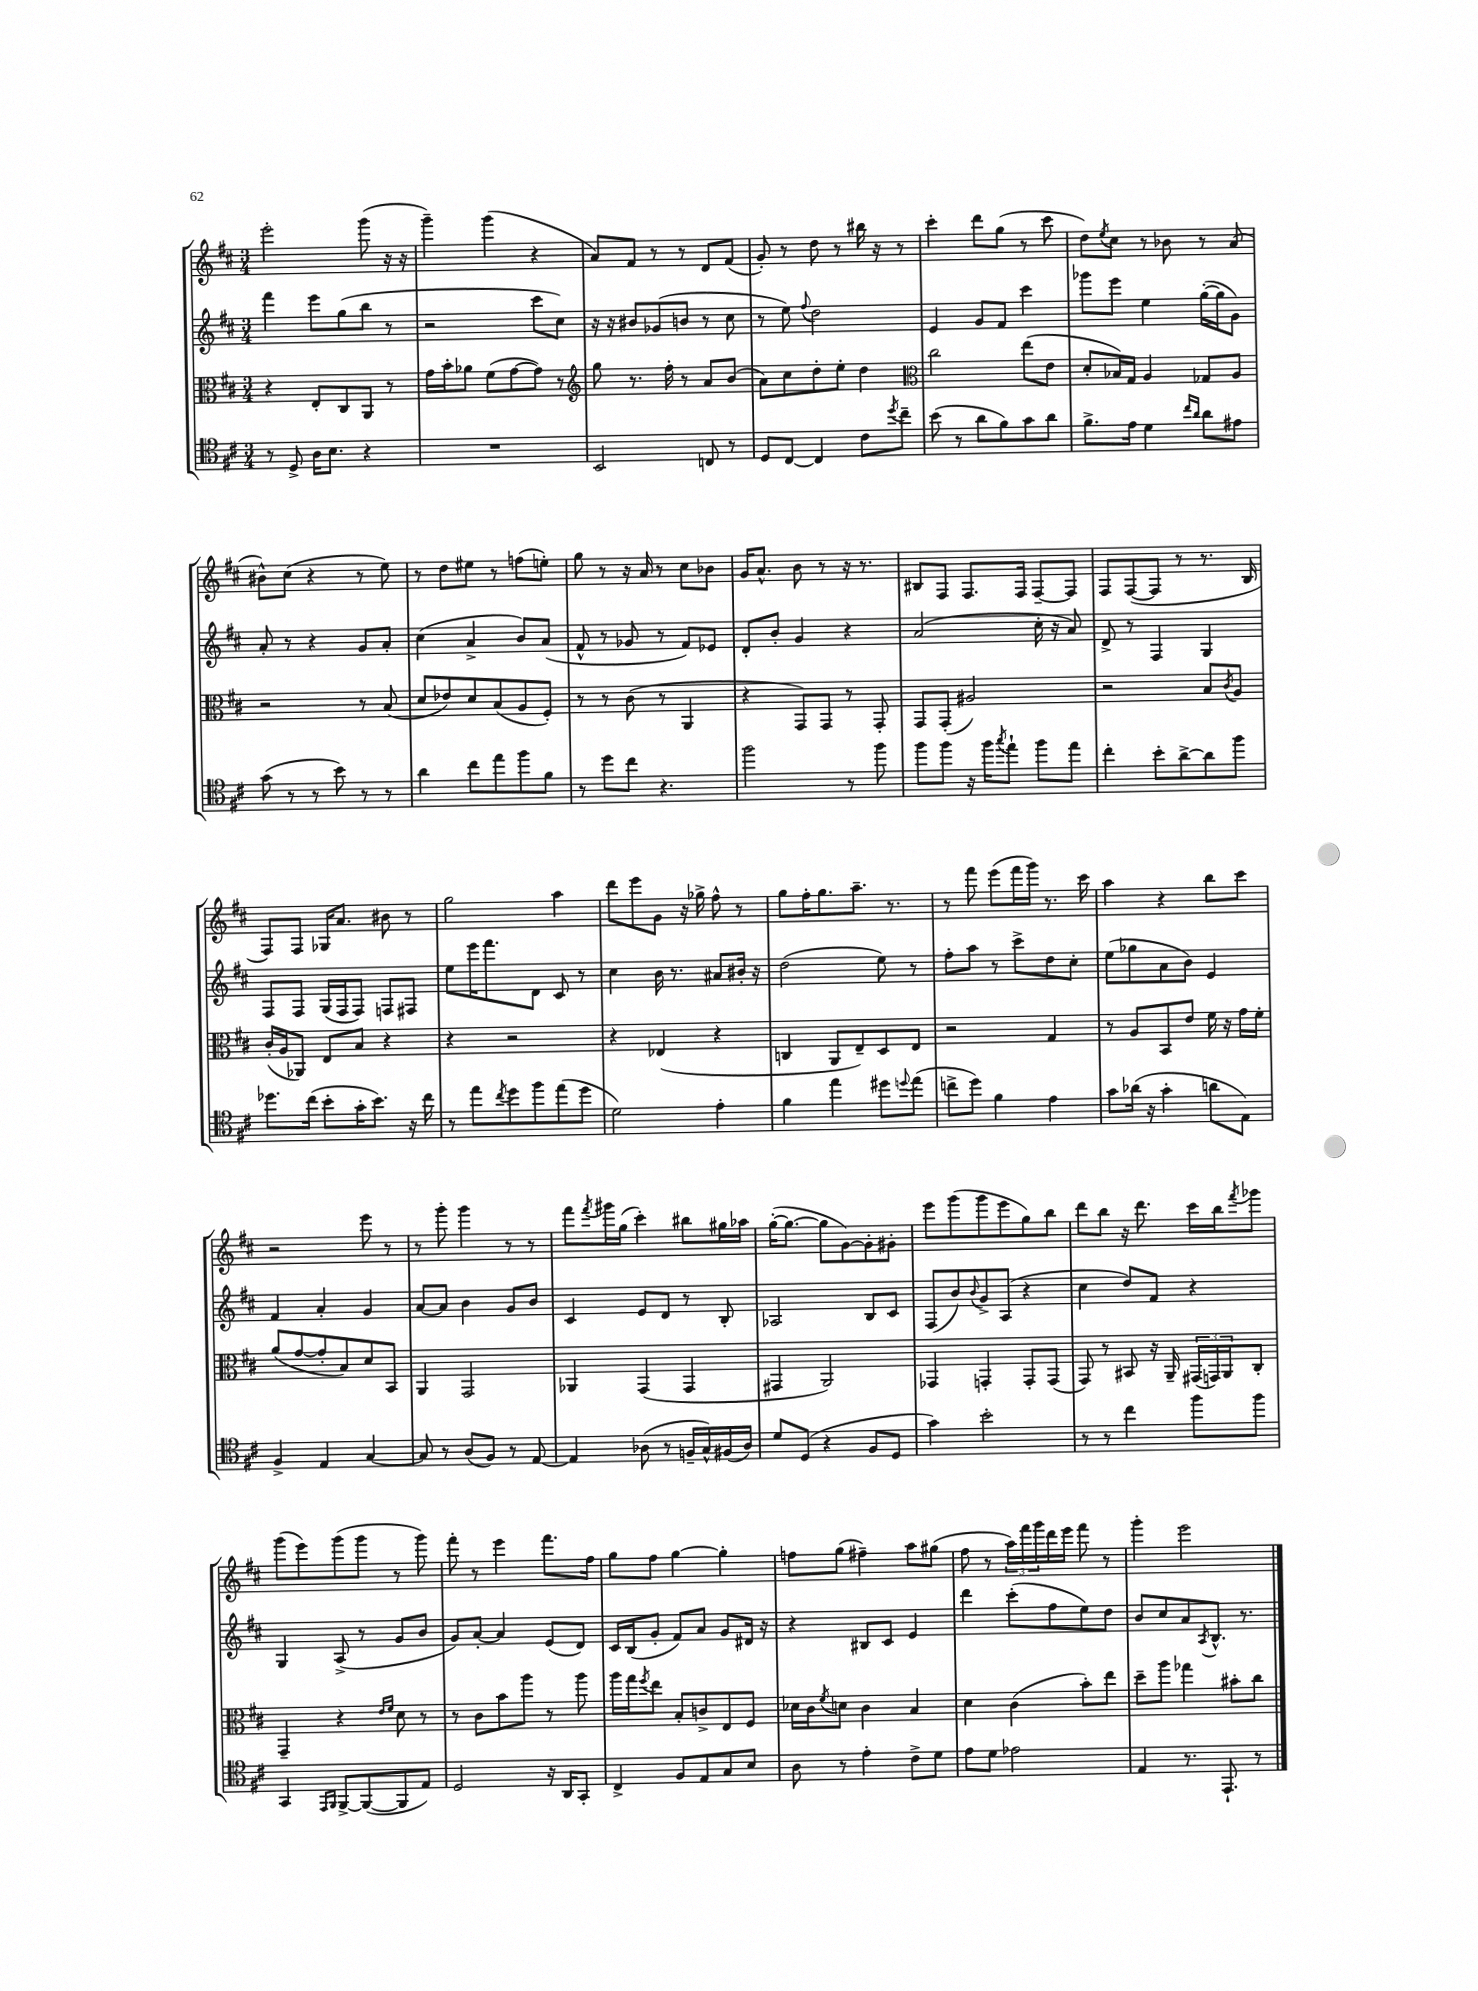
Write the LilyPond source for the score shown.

<<
\new StaffGroup <<
\new Staff = "s0" {
    \clef treble \key d \major \numericTimeSignature \time 3/4
    e'''2-. g'''8( r16 r16 |
    g'''4--) g'''4( r4 |
    a'8) fis'8 r8 r8 d'8 fis'8( |
    g'8-.) r8 d''8 r8 bis''16 r16 r8 |
    cis'''4-. d'''8 g''8( r8 cis'''8 |
    d''8) \acciaccatura { e''8 } cis''8 r8 bes'8 r8 a'8( |
    bis'8-^) cis''8( r4 r8 e''8) |
    r8 d''8 eis''8 r8 f''8( e''8-.) |
    g''8 r8 r16 a'16 r8 cis''8 bes'8 |
    g'16 a'8.-^ b'8 r8 r16 r8. |
    bis8 fis8 fis8. fis16 fis8~-- fis8 |
    fis8 fis8~( fis8 r8 r8. b16 |
    fis8) fis8 ges16 a'8. bis'8 r8 |
    g''2 a''4 |
    d'''8 e'''8 g'8 r16 ges''16-> fis''8-^ r8 |
    g''8 fis''16-. g''8. a''8.-- r8. |
    r8 fis'''8 e'''8( fis'''16 g'''16) r8. cis'''16 |
    a''4 r4 b''8 cis'''8 |
    r2 e'''8 r8 |
    r8 g'''8-. g'''4 r8 r8 |
    fis'''8 \acciaccatura { fis'''8 } gis'''16 g''16( cis'''4-.) bis''8 gis''16 aes''16 |
    g''16~-.( g''8.~ g''8 g'8~) g'8-. gis'8-. |
    e'''8 g'''8( g'''8 e'''8 g''8) b''8 |
    d'''8 b''8 r16 d'''8. cis'''16 b''16 \acciaccatura { fis'''8 } ges'''8 |
    g'''8( e'''8) g'''8( g'''8 r8 g'''8) |
    fis'''8-. r8 e'''4 fis'''8. fis''16 |
    g''8 fis''8 g''4~ g''4-. |
    f''8 g''8( fis''4--) a''8 gis''8( |
    fis''8 r8 \tuplet 3/2 { a''16) fis'''16 g'''16 } d'''16 e'''16 fis'''8 r8 |
    g'''4-. e'''2 \bar "|." |
}
\new Staff = "s1" {
    \clef treble \key d \major \numericTimeSignature \time 3/4
    fis'''4 e'''8 g''8( b''8 r8 |
    r2 cis'''8 cis''8) |
    r16 r16 bis'8 ges'8( b'8 r8 cis''8 |
    r8 e''8) \appoggiatura { fis''8 } d''2 |
    e'4 g'8 fis'8 cis'''4 |
    ges'''8 e'''8 e''4 g''16~-.( g''16 g'8) |
    a'8-. r8 r4 g'8 a'8-. |
    cis''4( a'4-> b'8) a'8( |
    fis'8-^ r8 ges'8 r8 fis'8) ees'8 |
    d'8-. b'8-. g'4 r4 |
    a'2( cis''16-. r16 a'8) |
    d'8-> r8 fis4 g4 |
    fis8 fis8 g16( fis16 fis8) f8 fis8 |
    e''8 e'''16 fis'''8. d'8 cis'8 r8 |
    cis''4 b'16 r8. ais'8 bis'16-. r16 |
    d''2( e''8) r8 |
    fis''8-. a''8 r8 cis'''8-> d''8 cis''8-. |
    e''8( ges''8 a'8 b'8) e'4 |
    fis'4 a'4-. g'4 |
    a'8~ a'8 b'4 g'8 b'8 |
    cis'4 e'8 d'8 r8 b8-. |
    aes2 b8 cis'8 |
    fis8( b'8) \appoggiatura { b'8 } g'8-> a8( r4 |
    cis''4 d''8) fis'8 r4 |
    g4 a8->( r8 g'8 b'8 |
    g'8) a'8~-. a'4 e'8( d'8) |
    cis'16 b16( g'8-. fis'8) a'8 g'8 dis'16 r16 |
    r4 bis8 cis'8 e'4 |
    d'''4 cis'''8-.( fis''8 e''8) d''8 |
    b'8 cis''8 a'8 \acciaccatura { a8 } b8.-^ r8. \bar "|." |
}
\new Staff = "s2" {
    \clef alto \key d \major \numericTimeSignature \time 3/4
    r4 e8-. cis8 a,8 r8 |
    g'16 b'16-. aes'8 fis'8( g'8~ g'8) r8 |
    \clef treble g''8 r8. fis''16-. r8 a'8 b'8( |
    a'8) cis''8 d''8-. e''8-. d''4 |
    \clef alto cis''2 e''8( e'8 |
    d'8-. bes16) g16 a4 ges8 a8 |
    r2 r8 b8( |
    d'8 ees'8) d'8 b8( a8 fis8-.) |
    r8 r8 cis'8( r8 a,4 |
    r4 g,8) g,8 r8 g,8-. |
    g,8 g,8-.( ais2) |
    r2 b8 \acciaccatura { cis'8 } a8 |
    cis'16-.( a16 aes,8) e8 b8 r4 |
    r4 r2 |
    r4 ees4( r4 |
    c4 a,8 e8--) d8 e8 |
    r2 g4 |
    r8 a8 b,8 e'8 fis'16 r16 g'16 fis'16-. |
    a'8( g'8~ g'8-. b8) d'8 b,8 |
    a,4 g,2 |
    aes,4 g,4( g,4 |
    gis,4 a,2) |
    ges,4 g,4-. g,8-. g,8( |
    g,8) r8 bis,8 r16 a,16-- \tuplet 3/2 { gis,16( g,16) a,16 } cis8-. |
    g,4-- r4 \grace { e'16 fis'16 } d'8 r8 |
    r8 cis'8 b'8 a''8 r8 a''8 |
    a''16 g''16 \acciaccatura { fis''8 } e''8 b8-. c'8-> e8 fis8 |
    des'16 cis'16 \acciaccatura { fis'8 } d'8 cis'4 b4 |
    d'4 cis'4( b'8-.) e''8 |
    d''8-- a''8 ges''4 bis'8-. cis''8 \bar "|." |
}
\new Staff = "s3" {
    \clef tenor \key d \major \numericTimeSignature \time 3/4
    r8 d8-> a16 b8. r4 |
    R2. |
    b,2 c8 r8 |
    d8 cis8~ cis4 cis'8 \acciaccatura { d''8 } cis''8-- |
    b'8( r8 a'8 fis'8) g'8 a'8 |
    fis'8.-> e'16 d'4 \grace { cis''16 a'16 } a'8 eis'8 |
    g'8( r8 r8 b'8) r8 r8 |
    a'4 cis''8 e''8 fis''8 fis'8 |
    r8 d''8 cis''8 r4. |
    fis''2 r8 fis''8 |
    fis''8 fis''8 r16 fis''16 \acciaccatura { g''8 } e''8-! fis''8 e''8 |
    cis''4-. b'8-. a'8~-> a'8 fis''8 |
    des''8. cis''16( b'8-. g'16-. b'8.) r16 cis''16 |
    r8 e''8 \acciaccatura { cis''8 } d''8 fis''8 e''8( d''8 |
    d'2) e'4-. |
    fis'4 e''4 dis''8 \appoggiatura { d''8 } e''8( |
    c''8-> d''8) fis'4 e'4 |
    g'8 aes'16( r16 g'4-. a'8 e8) |
    fis4-> e4 g4~ |
    g8 r8 a8( fis8) r8 e8~ |
    e4 aes8( r8 f16-- g16-^) fis16( aes16) |
    d'8 d8( r4 fis8 d8 |
    g'4) b'2-. |
    r8 r8 cis''4 fis''8 fis''8 |
    g,4 \grace { e,16 fis,16 } fis,8~-> fis,8~( fis,8 e8) |
    d2 r16 a,16 g,8-. |
    cis4-> fis8 e8 g8 b8 |
    a8 r8 e'4-. cis'8-> d'8 |
    e'8 d'8 ees'2 |
    e4 r8. e,8.-! r8 \bar "|." |
}
>>
>>
\layout { \context { \Score \remove "Bar_number_engraver" } }
